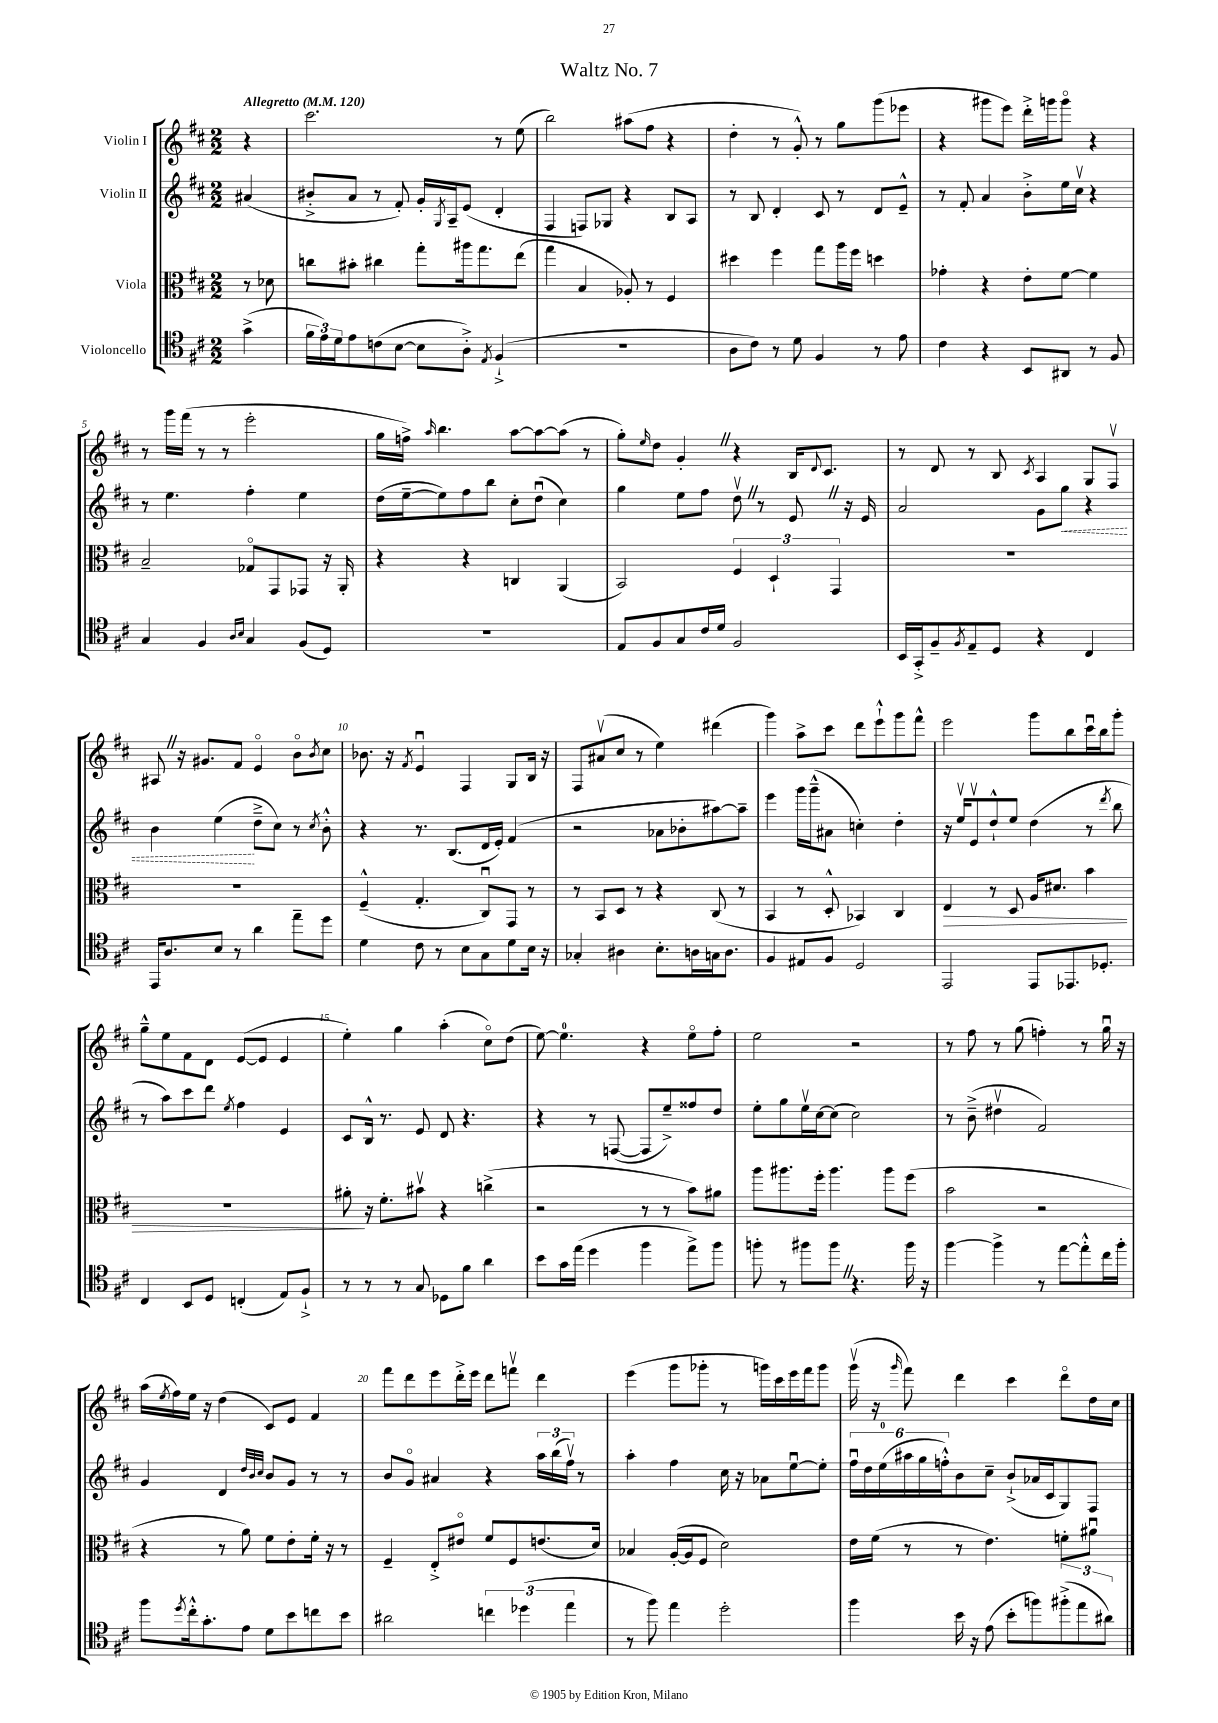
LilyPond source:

\header { title = "Waltz No. 7" }
<<
\new StaffGroup <<
\new Staff = "s0" \with { instrumentName = "Violin I" } {
    \clef treble \key d \major \numericTimeSignature \time 2/2 \partial 4 \tempo "Allegretto" 4 = 120
    r4 |
    cis'''2. r8 e''8( |
    b''2) ais''8( fis''8 r4 |
    d''4-. r8 g'8-.-^) r8 g''8 g'''8( ees'''8 |
    r4 gis'''8 e'''8) d'''16-.-> g'''16 g'''8\flageolet r4 |
    r8 g'''16 fis'''16( r8 r8 e'''2-. |
    g''16 f''16->) \grace { a''16 } b''4. a''8~ a''8~ a''8( r8 |
    g''8-.) \grace { e''16 } d''8 g'4-. \once \override BreathingSign.text = \markup { \musicglyph "scripts.caesura.straight" } \breathe r4 b16 \appoggiatura { d'8 } cis'8. |
    r8 d'8 r8 b8 \acciaccatura { cis'8 } a4 g8 fis8\upbow |
    ais8 \once \override BreathingSign.text = \markup { \musicglyph "scripts.caesura.straight" } \breathe r16 gis'8. fis'8 e'4\flageolet b'8\flageolet \acciaccatura { b'8 } cis''8 |
    bes'8. r16 \acciaccatura { fis'8 } e'4\downbow fis4 g8 b16 r16 |
    fis8 ais'8\upbow( cis''8 r8 e''4) dis'''4( |
    g'''4) a''8-> cis'''8 d'''8 e'''8-!-^ g'''8 fis'''8-^ |
    e'''2 g'''8 b''8 cis'''16\downbow b''16 g'''8-. |
    g''8---^ e''8 fis'8 d'8 e'8~( e'8 e'4 |
    e''4-.) g''4 a''4-.( cis''8\flageolet) d''8( |
    e''8~) e''4.-0 r4 e''8\flageolet fis''8-. |
    e''2 r2 |
    r8 fis''8 r8 g''8( f''4-.) r8 g''16\downbow r16 |
    a''16( \acciaccatura { e''8 } fis''16) e''16 r16 d''4( cis'8) e'8 fis'4 |
    fis'''8 d'''8 e'''8 d'''16-.-> e'''16 d'''8 f'''8\upbow d'''4 |
    e'''4( g'''8 ges'''8-. r8 g'''16) cis'''16 e'''16 fis'''16 g'''8 |
    g'''16\upbow( r16 \grace { g'''16 } fis'''8) d'''4 cis'''4 d'''8\flageolet d''16 cis''16 \bar "|." |
}
\new Staff = "s1" \with { instrumentName = "Violin II" } {
    \clef treble \key d \major \numericTimeSignature \time 2/2 \partial 4
    ais'4( |
    bis'8-.-> a'8 r8 fis'8-.) g'16-. \acciaccatura { g8 } a16-- e'8( d'4-. |
    fis4 f8) ges8 r4 b8 a8 |
    r8 b8 d'4-. cis'8 r8 d'8 e'8---^ |
    r8 fis'8-. a'4 b'8-.-> e''16 cis''16\upbow r4 |
    r8 e''4. fis''4-. e''4 |
    d''16( e''16~-- e''8) fis''8 b''8 cis''8-. d''8\downbow( cis''4) |
    g''4 e''8 fis''8 d''8\upbow \once \override BreathingSign.text = \markup { \musicglyph "scripts.caesura.straight" } \breathe r8 e'8 \once \override BreathingSign.text = \markup { \musicglyph "scripts.caesura.straight" } \breathe r16 e'16 |
    a'2 g'8 \once \override Hairpin.style = #'dashed-line g''8\< r4 |
    b'4 e''4\!( d''8---> cis''8) r8 \acciaccatura { cis''8 } b'8-.-^ |
    r4 r8. b8.( d'16 e'16-.) fis'4( |
    r2 aes'8 bes'8-. ais''8~) ais''8-- |
    e'''4 g'''16 g'''16---^( ais'8 c''4-.) d''4-. |
    r16 e''16\upbow e'8\upbow d''8-!-^ e''8 d''4( r8 \acciaccatura { d'''8 } b''8 |
    r8 a''8) cis'''8 d'''8 \acciaccatura { e''8 } fis''4 e'4 |
    cis'8 b16-^ r8. e'8 d'8 r4. |
    r4 r8 f8~( f8 e''8--->) fisis''8 d''8 |
    e''8-. g''8 e''16\upbow cis''16~ cis''8( cis''2) |
    r8 b'8--->( dis''4\upbow fis'2) |
    g'4 d'4 \grace { d''32 b'32 cis''32 } b'8 g'8 r8 r8 |
    b'8 g'8\flageolet ais'4 r4 \tuplet 3/2 { a''16 b''16( fis''16\upbow) } r8 |
    a''4-. fis''4 cis''16 r16 aes'8 e''8~\downbow e''8-. |
    \tuplet 6/4 { fis''16\downbow d''16 e''16-0( ais''16 g''16 f''16-.-^) } b'8 cis''8-- b'8-!->( aes'16 cis'16 g8) fis8 \bar "|." |
}
\new Staff = "s2" \with { instrumentName = "Viola" } {
    \clef alto \key d \major \numericTimeSignature \time 2/2 \partial 4
    r8 des'8 |
    c''8 bis'8-. cis''4 g''8-. ais''16 g''8. e''8( |
    g''4 b4 aes8-.) r8 fis4 |
    dis''4 fis''4 g''8 a''16 fis''16 d''4 |
    ges'4-. r4 e'8-. fis'8~ fis'4 |
    b2-- ges8\flageolet g,8 ges,8 r16 a,16-. |
    r4 r4 c4 a,4( |
    b,2) \tuplet 3/2 { fis4 d4-! g,4 } |
    R1 |
    R1 |
    fis4---^( g4.-. cis8\downbow) g,8 r8 |
    r8 b,8 d8 r8 r4 cis8( r8 |
    b,4 r8 d8-.-^ bes,4) cis4 |
    e4\> r8 d8 a16 dis'8. b'4 |
    R1 |
    ais'8-.\! r16 fis'8.-. bis'8\upbow r4 c''4->( |
    r2 r8 r8 b'8) ais'8 |
    a''8 ais''8. fis''16-. ais''4. ais''8 fis''8( |
    b'2 r2 |
    r4 r8 a'8) fis'8 e'8-. fis'16-. r16 r8 |
    fis4-- e8-.-> eis'8\flageolet fis'8 fis8 e'8.( d'16) |
    bes4 a16~-.( a16 fis8 d'2) |
    e'16 fis'16( r8 r8 e'4.) f'8-. ais'8\downbow \bar "|." |
}
\new Staff = "s3" \with { instrumentName = "Violoncello" } {
    \clef tenor \key d \major \numericTimeSignature \time 2/2 \partial 4
    g'4->( |
    \tuplet 3/2 { fis'16 e'16) d'16 } e'8 c'8( b8~ b8 a8-.->) \acciaccatura { e8 } fis4-!->( |
    R1 |
    a8 cis'8) r8 d'8 fis4 r8 e'8 |
    cis'4 r4 b,8 ais,8 r8 fis8 |
    g4 fis4 \grace { a16 b16 } g4 fis8( d8) |
    R1 |
    e8 fis8 g8 cis'16 d'16 fis2 |
    b,16 g,16-.-> fis8-- \acciaccatura { fis8 } e8-- d8 r4 cis4 |
    e,16 a8. b8 r8 a'4 e''8-- d''8 |
    d'4 cis'8 r8 b8 g8 d'8 b16 r16 |
    ges4-. ais4 b8.-. a16 g16 a8. |
    fis4 eis8 fis8 d2 |
    e,2 e,8 ees,8. des8.-. |
    cis4 b,8 d8 c4-.( e8) fis8-!-> |
    r8 r8 r8 g8 des8 fis'8 a'4 |
    b'8 g'16 e''16( d''4 fis''4 e''8->) fis''8 |
    f''8-. r8 fis''8 fis''8 \once \override BreathingSign.text = \markup { \musicglyph "scripts.caesura.straight" } \breathe r4. fis''16 r16 |
    fis''4~ fis''4-> r8 e''8~ e''8-.-^ cis''16 fis''16-. |
    fis''8 \acciaccatura { d''8 } cis''16-.-^ g'8.-. e'8 d'8 b'8 c''8 b'8 |
    ais'2 \tuplet 3/2 { c''4 des''4( e''4 } |
    r8 fis''8) e''4 d''2-. |
    fis''4 b'16 r16 e'8( b'8-. f''8) \tuplet 3/2 { fis''8-.->( e''8 ais'8) } \bar "|." |
}
>>
>>
\layout { \context { \Score \override BarNumber.break-visibility = ##(#f #t #t) barNumberVisibility = #(every-nth-bar-number-visible 5) } }
